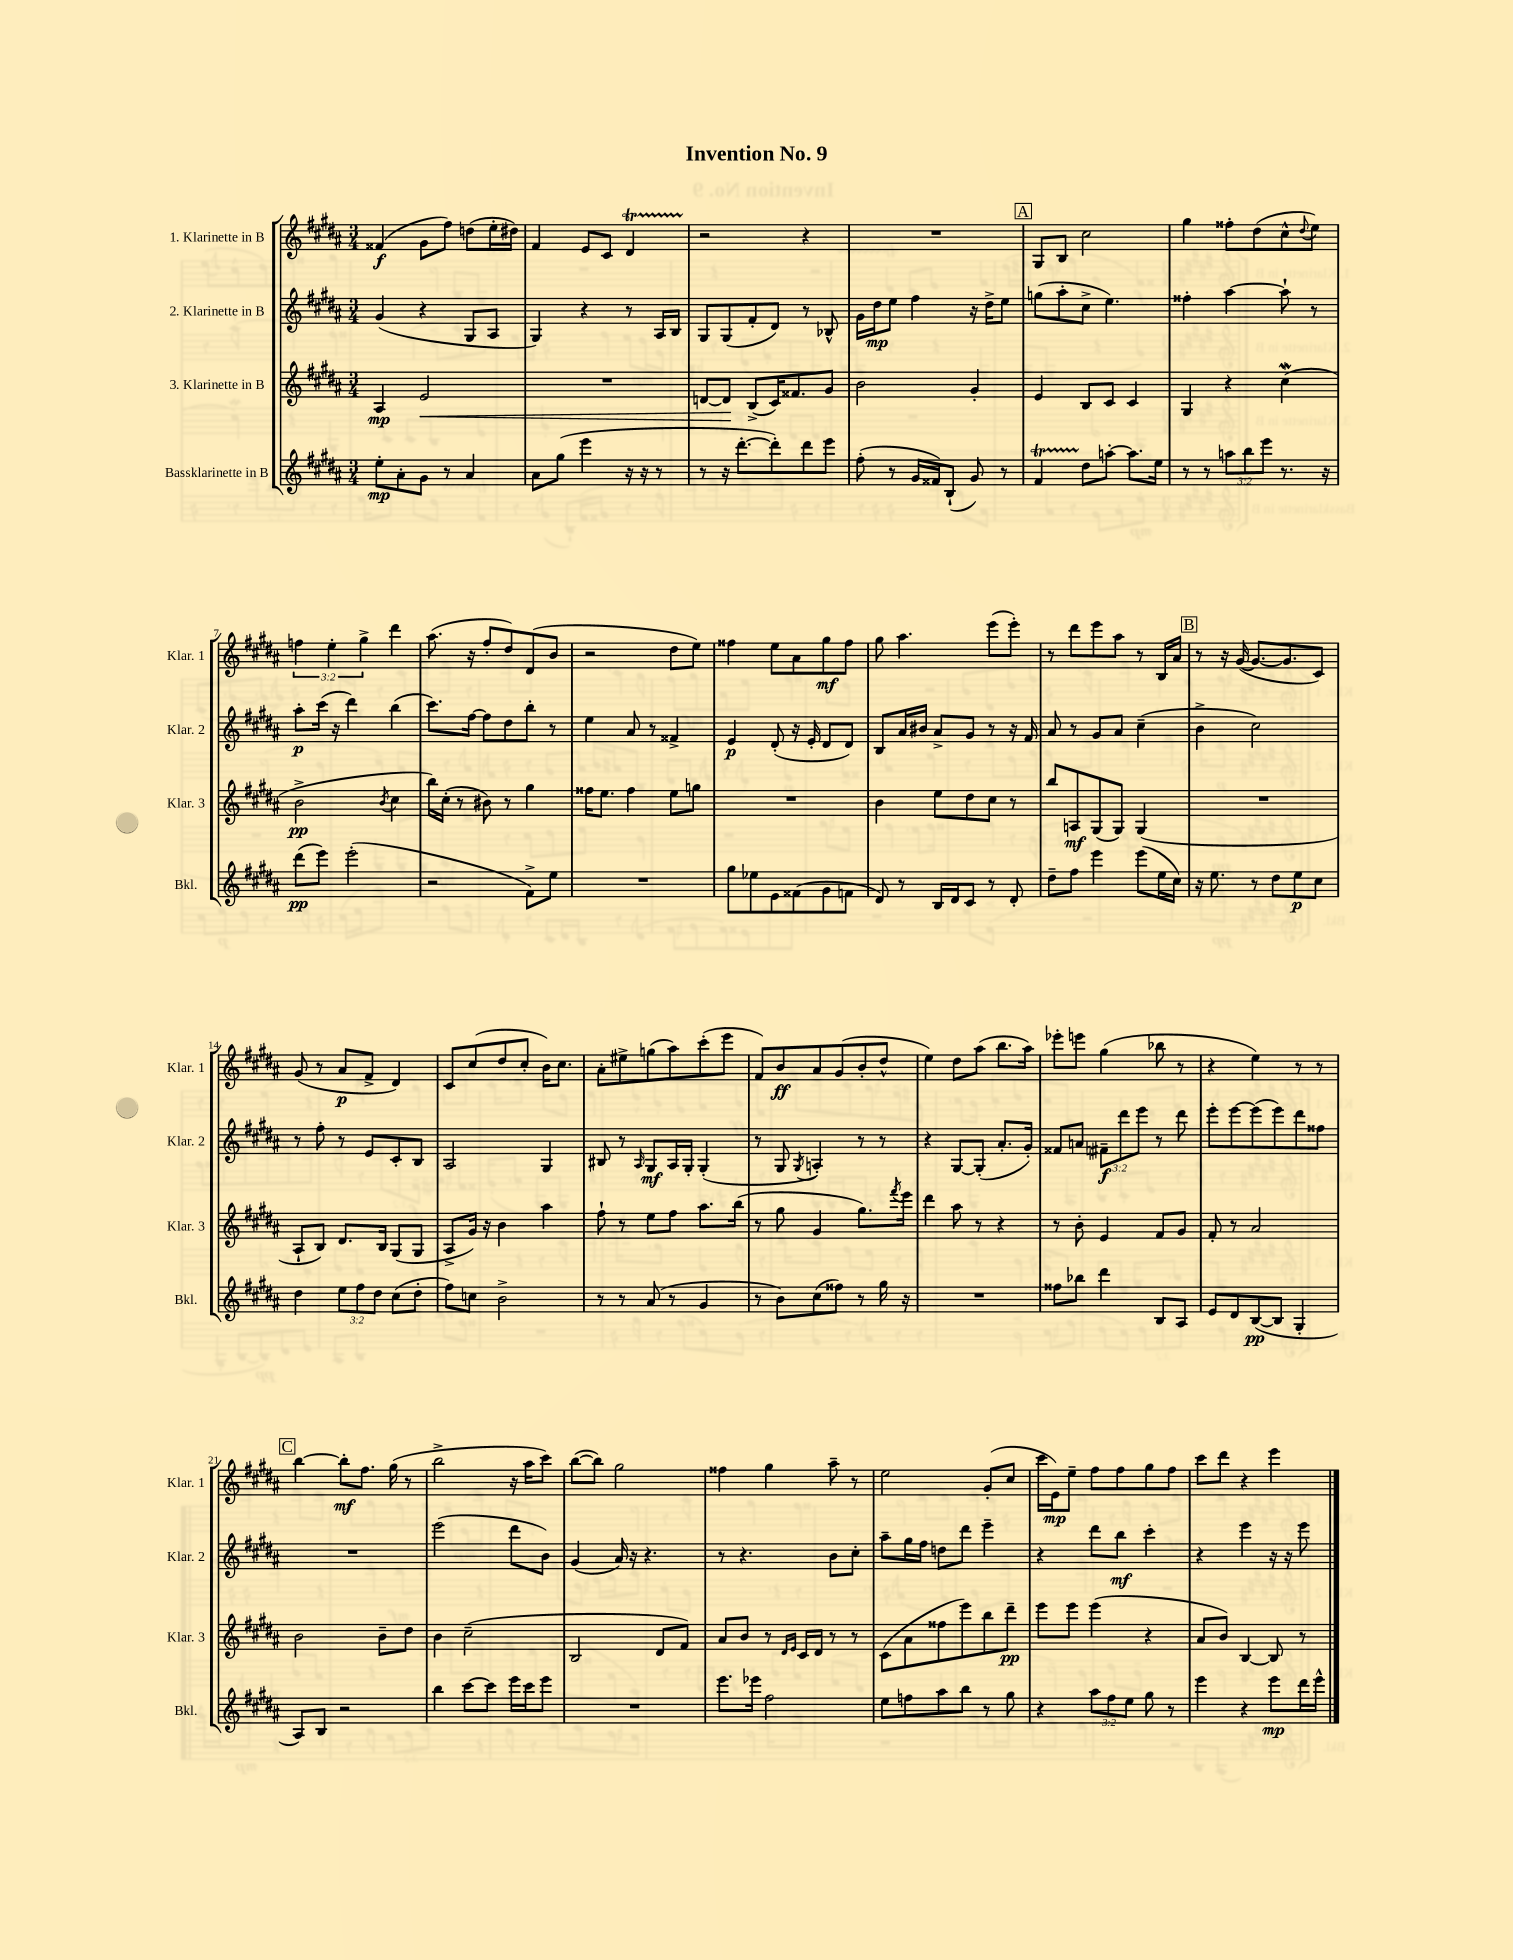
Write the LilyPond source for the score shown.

\header { title = "Invention No. 9" }
<<
\new StaffGroup <<
\new Staff = "s0" \with { instrumentName = "1. Klarinette in B" shortInstrumentName = "Klar. 1" } {
    \clef treble \key b \major \numericTimeSignature \time 3/4 \override Staff.TupletNumber.text = #tuplet-number::calc-fraction-text
    fisis'4\f( gis'8 fis''8) d''8( e''16-. dis''16) |
    fis'4 e'8 cis'8 dis'4\startTrillSpan |
    r2\stopTrillSpan r4 |
    R2. |
    \mark \markup { \box "A" } gis8 b8 cis''2 |
    gis''4 fisis''8-. dis''8( cis''8-^ \appoggiatura { dis''8 } e''8) |
    \tuplet 3/2 { f''4 e''4-. gis''4-> } dis'''4 |
    ais''8.( r16 fis''8-. dis''8) dis'8( b'8 |
    r2 dis''8 e''8) |
    fisis''4 e''8 ais'8 gis''8\mf fisis''8 |
    gis''8 ais''4. e'''8( e'''8-.) |
    r8 dis'''8 e'''8 ais''8 r8 b16 ais'16 |
    \mark \markup { \box "B" } r8 r16 gis'16~( gis'8.~ gis'8. cis'8) |
    gis'8( r8 ais'8\p fis'8-> dis'4) |
    cis'8 cis''8( dis''8 cis''8-. b'16) cis''8. |
    ais'8-. eis''8-> g''8( ais''8) cis'''8-.( e'''8 |
    fis'8) b'8\ff ais'8 gis'8( b'8-. dis''8-^ |
    e''4) dis''8 ais''8( b''8. ais''16) |
    ees'''8-. e'''8 gis''4( bes''8 r8 |
    r4 e''4) r8 r8 |
    \mark \markup { \box "C" } b''4~ b''8-.\mf fis''8. gis''16( r8 |
    b''2-> r16 ais''16 cis'''8) |
    b''8~( b''8) gis''2 |
    fisis''4 gis''4 ais''8-- r8 |
    e''2 gis'8-.( cis''8 |
    cis'''16 e'16\mp) e''8-- fis''8 fis''8 gis''8 fis''8 |
    cis'''8 dis'''8 r4 e'''4 \bar "|." |
}
\new Staff = "s1" \with { instrumentName = "2. Klarinette in B" shortInstrumentName = "Klar. 2" } {
    \clef treble \key b \major \numericTimeSignature \time 3/4 \override Staff.TupletNumber.text = #tuplet-number::calc-fraction-text
    gis'4( r4 gis8 ais8 |
    gis4) r4 r8 ais16 b16 |
    gis8 gis8( fis'8-. dis'8) r8 bes8-^ |
    gis'16 dis''16\mp e''8 fis''4 r16 dis''16-> e''8 |
    \mark \markup { \box "A" } g''8( ais''8-. cis''8-> e''4.) |
    fisis''4-. ais''4~ ais''8-! r8 |
    ais''8-.\p cis'''16( r16 dis'''4) b''4( |
    cis'''8.) fis''16~ fis''8 dis''8 b''8-. r8 |
    e''4 ais'8 r8 fisis'4-> |
    e'4\p dis'8-.( r16 e'16-. dis'8 dis'8) |
    b8 ais'16 bis'16 ais'8-> gis'8 r8 r16 fis'16 |
    ais'8 r8 gis'8 ais'8 cis''4--( |
    \mark \markup { \box "B" } b'4-> cis''2) |
    r8 fis''8-. r8 e'8 cis'8-. b8 |
    ais2 gis4 |
    bis8 r8 \grace { ais16 } gis8\mf ais16 gis16-. gis4-.( |
    r8 gis8 \acciaccatura { gis8 } a4-.) r8 r8 |
    r4 gis8~ gis8-.( ais'8.-. gis'16-.) |
    fisis'8 a'8 \tuplet 3/2 { fis'8--\f dis'''8 e'''8 } r8 dis'''8 |
    e'''8-. e'''8~ e'''8( e'''8) dis'''8 fisis''8 |
    \mark \markup { \box "C" } R2. |
    e'''2( dis'''8 b'8) |
    gis'4( ais'16) r16 r4. |
    r8 r4. b'8 cis''8-. |
    ais''8-- gis''16 fis''16 d''8 dis'''8 e'''4-- |
    r4 dis'''8 b''8\mf cis'''4-. |
    r4 e'''4 r16 r16 e'''8 \bar "|." |
}
\new Staff = "s2" \with { instrumentName = "3. Klarinette in B" shortInstrumentName = "Klar. 3" } {
    \clef treble \key b \major \numericTimeSignature \time 3/4
    ais4\mp e'2\< |
    R2. |
    d'8~ d'8\! b8->( cis'16) fisis'8. gis'8 |
    b'2 gis'4-. |
    \mark \markup { \box "A" } e'4 b8 cis'8 cis'4 |
    gis4 r4 cis''4\mordent( |
    b'2->\pp \acciaccatura { b'8 } cis''4 |
    b''16) cis''16-.( r8 bis'8) r8 gis''4 |
    fisis''16 e''8. fisis''4 e''8 g''8 |
    R2. |
    b'4 e''8 dis''8 cis''8 r8 |
    b''8 a8\mf gis8( gis8) gis4( |
    \mark \markup { \box "B" } R2. |
    ais8-! b8) dis'8. b16 gis8( gis8 |
    ais8-> gis'16) r16 b'4 ais''4 |
    fis''8-! r8 e''8 fis''8 ais''8. b''16( |
    r8 gis''8 gis'4 gis''8.) \acciaccatura { fis'''8 } e'''16 |
    dis'''4 ais''8 r8 r4 |
    r8 b'8-. e'4 fis'8 gis'8 |
    fis'8-. r8 ais'2 |
    \mark \markup { \box "C" } b'2 b'8-- dis''8 |
    b'4 cis''2--( |
    b2 dis'8 fis'8) |
    ais'8 b'8 r8 \grace { dis'16 e'16 } cis'16 dis'16 r8 r8 |
    cis'8( ais'8 fisis''8 e'''8) b''8 dis'''8--\pp |
    e'''8 e'''8 e'''4( r4 |
    ais'8 b'8) b4~ b8 r8 \bar "|." |
}
\new Staff = "s3" \with { instrumentName = "Bassklarinette in B" shortInstrumentName = "Bkl." } {
    \clef treble \key b \major \numericTimeSignature \time 3/4 \override Staff.TupletNumber.text = #tuplet-number::calc-fraction-text
    e''8-.\mp ais'8-. gis'8 r8 ais'4 |
    ais'8 gis''8( e'''4 r16 r16 r8 |
    r8 r16 dis'''8.~-. dis'''8-.) dis'''8 e'''8 |
    fis''8-.( r8 gis'16 fisis'16) b8-!( gis'8) r8 |
    \mark \markup { \box "A" } fis'4\startTrillSpan dis''8\stopTrillSpan a''8~-. a''8. e''16 |
    r8 r8 \tuplet 3/2 { a''8 b''8 e'''8 } r8. r16 |
    dis'''8\pp( e'''8) e'''2-.( |
    r2 fis'8->) e''8 |
    R2. |
    gis''8 ees''8 e'8 fisis'8( gis'8 f'8 |
    dis'8) r8 b16 dis'16 cis'8 r8 dis'8-. |
    dis''8-- fis''8 e'''4 e'''8( e''16 cis''16) |
    \mark \markup { \box "B" } r16 e''8. r8 dis''8 e''8\p cis''8 |
    dis''4 \tuplet 3/2 { e''8 fis''8 dis''8 } cis''8( dis''8-. |
    fis''8) c''8 b'2-> |
    r8 r8 ais'8( r8 gis'4 |
    r8 b'8) cis''8( fisis''8) r8 gis''16 r16 |
    R2. |
    fisis''8 bes''8 dis'''4 b8 ais8 |
    e'8 dis'8 b8~\pp( b8 gis4-. |
    \mark \markup { \box "C" } ais8) b8 r2 |
    b''4 cis'''8~ cis'''8 e'''16 cis'''16 e'''8 |
    R2. |
    e'''8. ees'''16 fis''2 |
    e''8 f''8 ais''8 b''8 r8 gis''8 |
    r4 \tuplet 3/2 { ais''8 fis''8 e''8 } gis''8 r8 |
    e'''4 r4 e'''8\mp dis'''16 e'''16-^ \bar "|." |
}
>>
>>
